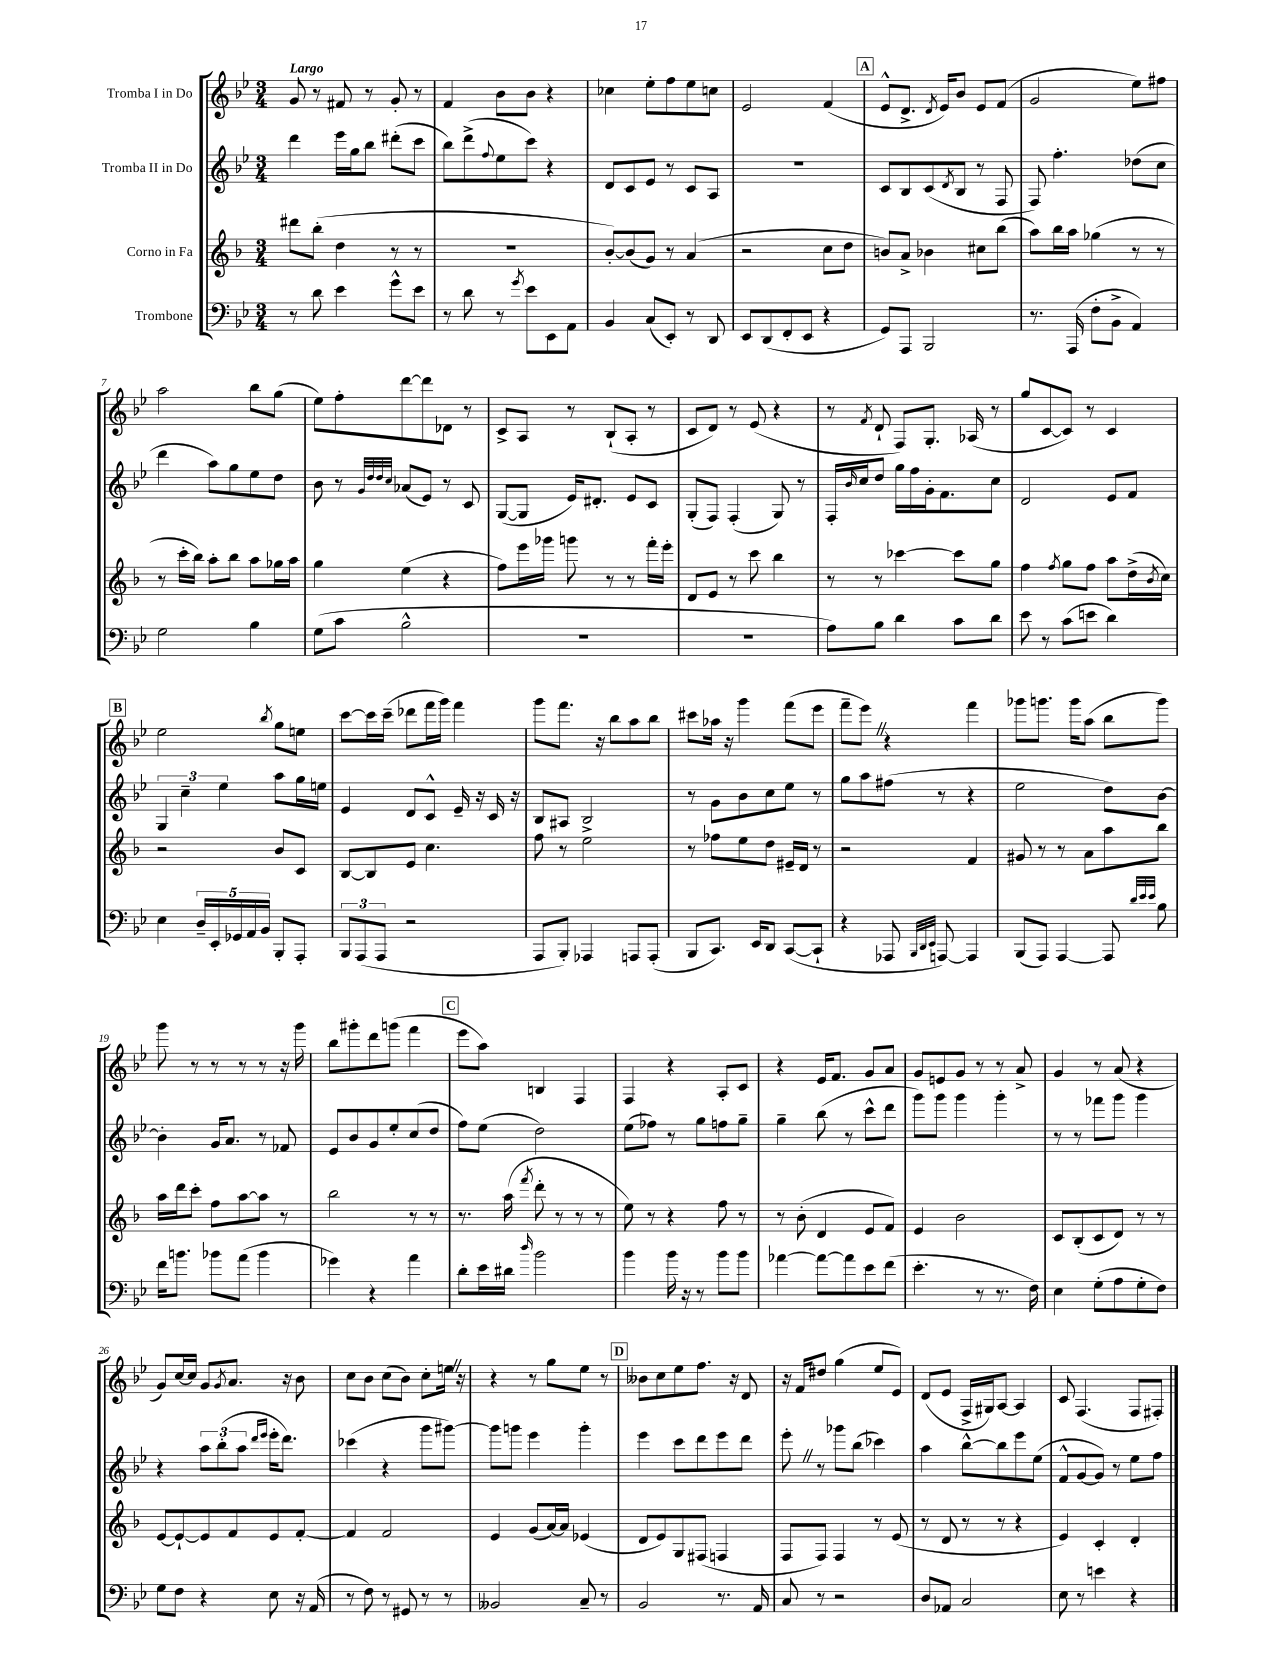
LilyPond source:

<<
\new StaffGroup <<
\new Staff = "s0" \with { instrumentName = "Tromba I in Do" } {
    \clef treble \key bes \major \numericTimeSignature \time 3/4 \tempo "Largo"
    g'8 r8 fis'8 r8 g'8-. r8 |
    f'4 bes'8 bes'8 r4 |
    ces''4 ees''8-. f''8 ees''8 c''8 |
    ees'2 f'4( |
    \mark \markup { \box "A" } ees'8-^ d'8.-> \acciaccatura { d'8 } ees'16) bes'8 ees'8 f'8( |
    g'2 ees''8) fis''8 |
    a''2 bes''8 g''8( |
    ees''8) f''8-. d'''8~ d'''8 des'8 r8 |
    c'8-> a8 r8 bes8-!( a8-. r8 |
    c'8 d'8) r8 ees'8( r4 |
    r8 \acciaccatura { f'8 } d'8-! f8) g8.-. aes16( r8 |
    g''8 c'8~ c'8) r8 c'4 |
    \mark \markup { \box "B" } ees''2 \acciaccatura { bes''8 } g''8 e''8 |
    c'''8~ c'''16 c'''16--( des'''8 f'''16 g'''16) f'''4 |
    g'''8 f'''8. r16 bes''8 a''8 bes''8 |
    cis'''8 aes''16 r16 g'''4 f'''8( ees'''8 |
    f'''8-- ees'''8) \once \override BreathingSign.text = \markup { \musicglyph "scripts.caesura.straight" } \breathe r4 f'''4 |
    ges'''8 g'''8. g'''16 a''8( bes''8 g'''8) |
    g'''8 r8 r8 r8 r8 r16 g'''16 |
    bes''8 gis'''8-. d'''8 g'''8( f'''4 |
    \mark \markup { \box "C" } ees'''8 a''8) b4 f4 |
    f4 r4 a8-. c'8 |
    r4 ees'16 f'8. g'8 a'8 |
    g'8 e'8 g'8 r8 r8 a'8-> |
    g'4 r8 a'8( r4 |
    g'8) c''16~ c''16 g'8 \acciaccatura { g'8 } a'8. r16 bes'8 |
    c''8 bes'8 c''8( bes'8) c''8-. e''16 \once \override BreathingSign.text = \markup { \musicglyph "scripts.caesura.straight" } \breathe r16 |
    r4 r8 g''8 ees''8 r8 |
    \mark \markup { \box "D" } beses'8 c''8 ees''8 f''8. r16 d'8 |
    r16 f'16 dis''8 g''4( ees''8 ees'8) |
    d'8( ees'8 f16-> gis16) a8~ a4 |
    c'8 f4.( f8 fis8-.) \bar "|." |
}
\new Staff = "s1" \with { instrumentName = "Tromba II in Do" } {
    \clef treble \key bes \major \numericTimeSignature \time 3/4
    d'''4 ees'''16 g''16 bes''8 dis'''8-.( c'''8 |
    bes''8) d'''8->( \appoggiatura { f''8 } ees''8 c'''8) r4 |
    d'8 c'8 ees'8 r8 c'8 a8 |
    R2. |
    \mark \markup { \box "A" } c'8 bes8 c'8( \acciaccatura { d'8 } bes8 r8 f8 |
    f8) f''4.-. des''8( c''8 |
    d'''4 a''8) g''8 ees''8 d''8 |
    bes'8 r8 \grace { g'32 d''32 d''32 c''32 } aes'8( ees'8) r8 c'8 |
    g8~( g8 ees'16) dis'8.-. ees'8 c'8 |
    g8-.( f8) f4-.( g8) r8 |
    f16-. \grace { bes'16 } c''16 d''8 g''16 f''16 g'16-. f'8. c''8 |
    d'2 ees'8 f'8 |
    \mark \markup { \box "B" } \tuplet 3/2 { g4 c''4-- ees''4 } a''8 g''16 e''16 |
    ees'4 d'8 c'8-^ ees'16-- r16 c'16 r16 |
    bes8 ais8 bes2-> |
    r8 g'8 bes'8 c''8 ees''8 r8 |
    g''8 a''8 fis''8( r8 r4 |
    ees''2 d''8) bes'8~ |
    bes'4-. g'16 a'8. r8 fes'8 |
    ees'8 bes'8 g'8 ees''8-. c''8( d''8 |
    \mark \markup { \box "C" } f''8) ees''8( d''2) |
    ees''8( fes''8) r8 g''8 f''8 g''8-- |
    g''4-- bes''8( r8 c'''8-^ d'''8 |
    g'''8) g'''8 g'''4 g'''4-. |
    r8 r8 fes'''8 g'''8 g'''4 |
    r4 \tuplet 3/2 { a''8 bes''8-.( a''8 } \grace { d'''16 ees'''16 } ees'''16-. d'''8.) |
    ces'''4( r4 g'''8 gis'''8~) |
    gis'''8 g'''8 ees'''4 g'''4-. |
    \mark \markup { \box "D" } ees'''4 c'''8 d'''8 ees'''8 d'''8 |
    ees'''8-. \once \override BreathingSign.text = \markup { \musicglyph "scripts.caesura.straight" } \breathe r8 ges'''8 bes''8( ces'''4) |
    a''4 bes''8~-^ bes''8 ees'''8 ees''8( |
    f'8-^ g'8~ g'8) r8 ees''8 f''8 \bar "|." |
}
\new Staff = "s2" \with { instrumentName = "Corno in Fa" } {
    \clef treble \key f \major \numericTimeSignature \time 3/4
    dis'''8 bes''8-.( d''4 r8 r8 |
    R2. |
    bes'8~-.) bes'8( g'8) r8 a'4( |
    r2 c''8 d''8 |
    \mark \markup { \box "A" } b'8) a'8-> bes'4 cis''8 bes''8( |
    a''8) bes''16 a''16 ges''4( r8 r8 |
    r8 c'''16-. bes''16) a''8-. bes''8 a''8 ges''16 a''16 |
    g''4 e''4( r4 |
    f''8) e'''16 ges'''16 g'''8 r8 r8 f'''16-. e'''16-. |
    d'8 e'8 r8 c'''8 bes''4 |
    r8 r8 ces'''4~ ces'''8 g''8 |
    f''4 \acciaccatura { f''8 } g''8 f''8 a''8 d''16->( \acciaccatura { bes'8 } c''16) |
    \mark \markup { \box "B" } r2 bes'8 c'8 |
    bes8~ bes8 e'8 c''4. |
    f''8 r8 e''2 |
    r8 fes''8 e''8 d''8 eis'16-- d'16 r8 |
    r2 f'4 |
    gis'8 r8 r8 a'8 a''8 bes''8 |
    a''16 d'''16 c'''8-. f''8 a''8~ a''8 r8 |
    bes''2 r8 r8 |
    \mark \markup { \box "C" } r8. a''16( \acciaccatura { f'''8 } d'''8-. r8 r8 r8 |
    e''8) r8 r4 f''8 r8 |
    r8 bes'8-.( d'4 e'8 f'8) |
    e'4 bes'2 |
    c'8 bes8-.( c'8 d'8) r8 r8 |
    e'8~ e'8~-! e'8 f'8 e'8 f'8~-. |
    f'4 f'2 |
    e'4 g'8( a'16~) a'16 ees'4( |
    \mark \markup { \box "D" } d'8 e'8) g8 fis8( f4 |
    f8 f8) f4 r8 e'8( |
    r8 d'8 r8 r8 r4 |
    e'4) c'4-. d'4-. \bar "|." |
}
\new Staff = "s3" \with { instrumentName = "Trombone" } {
    \clef bass \key bes \major \numericTimeSignature \time 3/4
    r8 d'8 ees'4 g'8-^ ees'8 |
    r8 d'8 r8 \acciaccatura { g'8 } ees'8 ees,8 a,8 |
    bes,4 c8( ees,8-.) r8 d,8 |
    ees,8 d,8( f,8-. ees,8 r4 |
    \mark \markup { \box "A" } g,8) a,,8 bes,,2 |
    r8. a,,16( f8-. bes,8-> a,4) |
    g2 bes4 |
    g8( c'8 bes2-^ |
    R2. |
    R2. |
    a8) bes8 d'4 c'8 d'8 |
    ees'8 r8 c'8( e'8 d'4) |
    \mark \markup { \box "B" } ees4 \tuplet 5/4 { d16-- ees,16-. ges,16 a,16 bes,16 } bes,,8-. a,,8-. |
    \tuplet 3/2 { bes,,8 a,,8( a,,8 } r2 |
    a,,8 bes,,8-.) aes,,4 a,,8 a,,8-.( |
    bes,,8 c,8.) ees,16 d,8 c,8~( c,8-! |
    r4 aes,,8 \grace { bes,,32 d,32 ees,32 } a,,8~) a,,4 |
    bes,,8( a,,8) a,,4~ a,,8 \grace { d'32 ees'32 ees'32 } bes8 |
    f'16 b'8. bes'8 a'8( bes'4 |
    ges'4) r4 a'4 |
    \mark \markup { \box "C" } d'8-. ees'16 dis'16 \grace { d''16 } bes'2 |
    bes'4 bes'16 r16 r8 bes'8 bes'8 |
    aes'4~ aes'8~ aes'8 ees'8 f'8( |
    ees'4.-. r8 r8. f16) |
    ees4 g8-.( a8 g8-. f8) |
    g8 f8 r4 ees8 r16 a,16( |
    r8 f8) r8 gis,8 r8 r8 |
    beses,2 c8-- r8 |
    \mark \markup { \box "D" } bes,2 r8. a,16 |
    c8 r8 r2 |
    d8 aes,8 c2 |
    ees8 r8 e'4 r4 \bar "|." |
}
>>
>>
